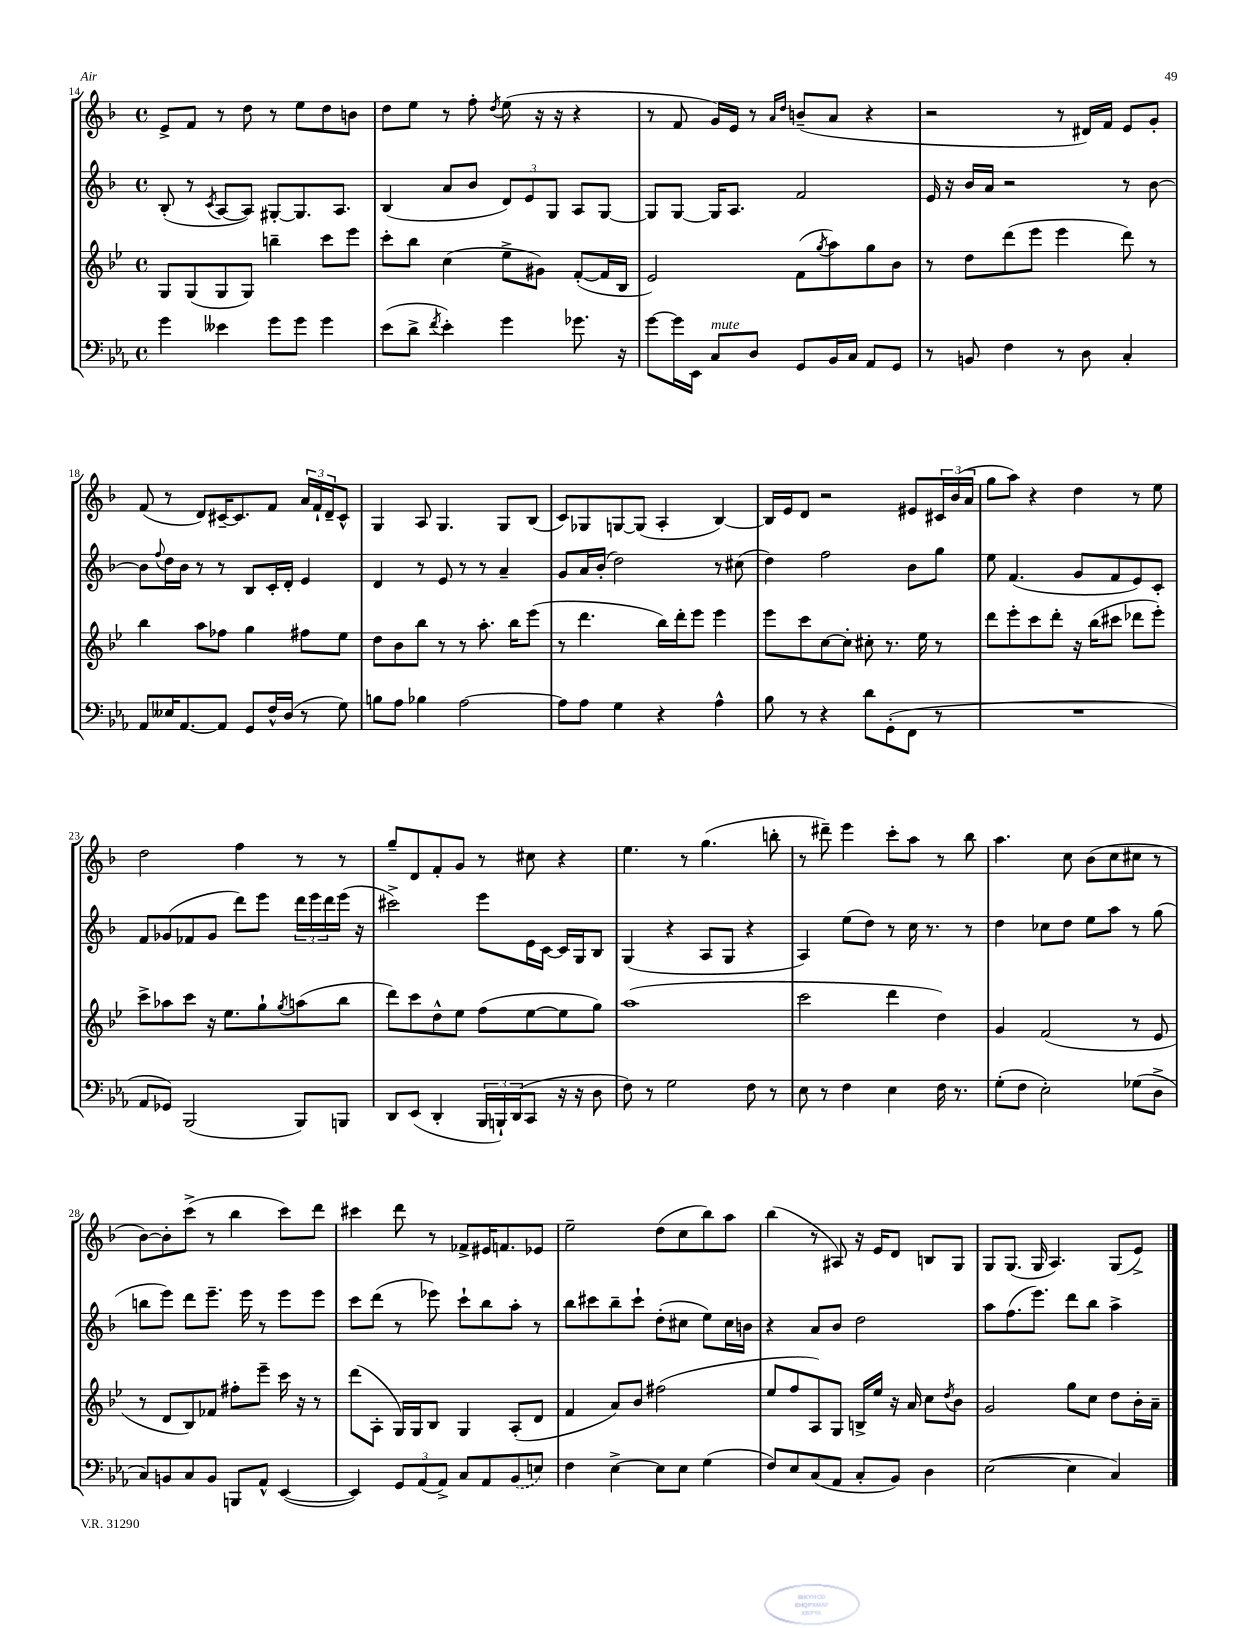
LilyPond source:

<<
\new StaffGroup <<
\new Staff = "s0" {
    \clef treble \key f \major \defaultTimeSignature \time 4/4
    e'8-> f'8 r8 d''8 r8 e''8 d''8 b'8 |
    d''8 e''8 r8 f''8-. \acciaccatura { d''8 } e''8( r16 r16 r4 |
    r8 f'8 g'16) e'16 r8 \grace { a'16 d''16 } b'8--( a'8 r4 |
    r2 r8 dis'16) f'16 e'8 g'8-. |
    f'8( r8 d'8) cis'16~-- cis'8. f'8 \tuplet 3/2 { a'16 f'16-! d'16-- } cis'8-^ |
    g4 a8 g4. g8 bes8( |
    c'8) ges8 g8~ g8( a4-. bes4~) |
    bes16 e'16 d'8 r2 eis'8 \tuplet 3/2 { cis'16 bes'16( a'16 } |
    g''8 a''8) r4 d''4 r8 e''8 |
    d''2 f''4 r8 r8 |
    g''8-- d'8 f'8-. g'8 r8 cis''8 r4 |
    e''4. r8 g''4.( b''8-. |
    r8 dis'''8--) e'''4 c'''8-. a''8 r8 bes''8 |
    a''4. c''8 bes'8( c''8 cis''8 r8 |
    bes'8~) bes'8-. c'''8->( r8 bes''4 c'''8) d'''8 |
    cis'''4 d'''8 r8 fes'8-> eis'16 f'8. ees'8 |
    e''2-- d''8( c''8 bes''8) a''8 |
    bes''4( r8 ais8) r16 e'16 d'8 b8 g8 |
    g8 g8.( g16 a4.) g8( e'8->) \bar "|." |
}
\new Staff = "s1" {
    \clef treble \key f \major \defaultTimeSignature \time 4/4
    bes8-.( r8 \acciaccatura { c'8 } a8~ a8) gis8~-. gis8. a8. |
    bes4( a'8 bes'8 \tuplet 3/2 { d'8) e'8 g8 } a8 g8~ |
    g8 g8~ g16 a8. f'2 |
    e'16 r16 bes'16 a'16 r2 r8 bes'8~ |
    bes'8 \appoggiatura { f''8 } d''16 bes'16 r8 r8 bes8 c'16-. d'16-. e'4 |
    d'4 r8 e'8 r8 r8 a'4-- |
    g'8 a'16 bes'16-.( d''2) r8 cis''8( |
    d''4) f''2 bes'8 g''8 |
    e''8 f'4.( g'8 f'8 e'8) c'8-. |
    f'8 ges'8( fes'8 ges'8 d'''8) e'''8 \tuplet 3/2 { d'''16 e'''16 d'''16 } e'''16( r16 |
    cis'''2->) e'''8 e'16 c'16~ c'16 g16 bes8 |
    g4( r4 a8 g8 r4 |
    a4) e''8( d''8) r8 c''16 r8. r8 |
    d''4 ces''8 d''8 e''8 a''8 r8 g''8( |
    b''8 e'''8) d'''8 e'''8.-- e'''16 r8 e'''8 e'''8 |
    c'''8 d'''8( r8 ees'''8) c'''8-! bes''8 a''8-. r8 |
    bes''8 cis'''8 bes''8-- cis'''8-! d''8-.( cis''8 e''8) cis''16 b'16 |
    r4 a'8 bes'8 d''2 |
    a''8 f''8.( e'''8.) d'''8 bes''8 a''4-> \bar "|." |
}
\new Staff = "s2" {
    \clef treble \key bes \major \defaultTimeSignature \time 4/4
    g8 g8( g8 g8) b''4-- c'''8 ees'''8 |
    c'''8-. bes''8 c''4( ees''8-> gis'8) f'8~-.( f'16 bes16 |
    ees'2) f'8( \acciaccatura { g''8 } a''8) g''8 bes'8 |
    r8 d''8 d'''8( ees'''8 ees'''4 d'''8) r8 |
    bes''4 a''8 fes''8 g''4 fis''8 ees''8 |
    d''8 bes'8 bes''8 r8 r8 a''8.-. bes''16 ees'''8( |
    r8 d'''4. bes''16) d'''16-. ees'''8 ees'''4 |
    ees'''8 c'''8 c''8~ c''8-. cis''8-. r8. ees''16 r8 |
    d'''8 ees'''8-. c'''8 d'''8-. r16 bes''16( cis'''8 des'''8 ees'''8-.) |
    c'''8-> aes''8 c'''8 r16 ees''8. g''8-! \acciaccatura { g''8 } a''8( bes''8 |
    d'''8) c'''8 d''8-^ ees''8 f''8( ees''8~ ees''8 g''8) |
    a''1( |
    c'''2 d'''4 d''4) |
    g'4 f'2( r8 ees'8 |
    r8 d'8 bes8) fes'8 fis''8-. ees'''8-- c'''16 r16 r8 |
    d'''8( a8-. g16) g16 bes8 g4 a8-.( d'8 |
    f'4 a'8) bes'8 fis''2( |
    ees''8 f''8 a8) g8 b16-> ees''16 r16 a'16 c''8 \acciaccatura { d''8 } bes'8 |
    g'2 g''8 c''8 d''8 bes'16-. a'16-- \bar "|." |
}
\new Staff = "s3" {
    \clef bass \key ees \major \defaultTimeSignature \time 4/4
    g'4 eeses'4 g'8 g'8 g'4 |
    ees'8( d'8-> \acciaccatura { f'8 } ees'4-.) g'4 ges'8. r16 |
    g'8~ g'16 ees,16 c8^\markup { \italic "mute" } d8 g,8 bes,16 c16 aes,8 g,8 |
    r8 b,8 f4 r8 d8 c4-. |
    aes,8 eeses16 aes,8.~ aes,8 g,8 f16-^ d16( r8 g8) |
    b8 aes8 bes4 aes2~ |
    aes8 aes8 g4 r4 aes4-^ |
    bes8 r8 r4 d'8 g,8-.( f,8 r8 |
    R1 |
    aes,8 ges,8) bes,,2( bes,,8) b,,8 |
    d,8 ees,8( d,4-. \tuplet 3/2 { bes,,16 b,,16-!) d,16( } c,8 r16 r16 d8 |
    f8) r8 g2 f8 r8 |
    ees8 r8 f4 ees4 f16 r8. |
    g8-.( f8 ees2-.) ges8( d8-> |
    c8) b,8 c8 b,8 b,,8 aes,8-^ ees,4~( |
    ees,4) \tuplet 3/2 { g,8 aes,8( aes,8->) } c8 aes,8 \once \slurDashed bes,8( e8) |
    f4 ees4~-> ees8 ees8 g4( |
    f8) ees8 c8( aes,8 c8-. bes,8) d4 |
    ees2~( ees4 c4) \bar "|." |
}
>>
>>
\layout { \context { \Score currentBarNumber = #14 } }
